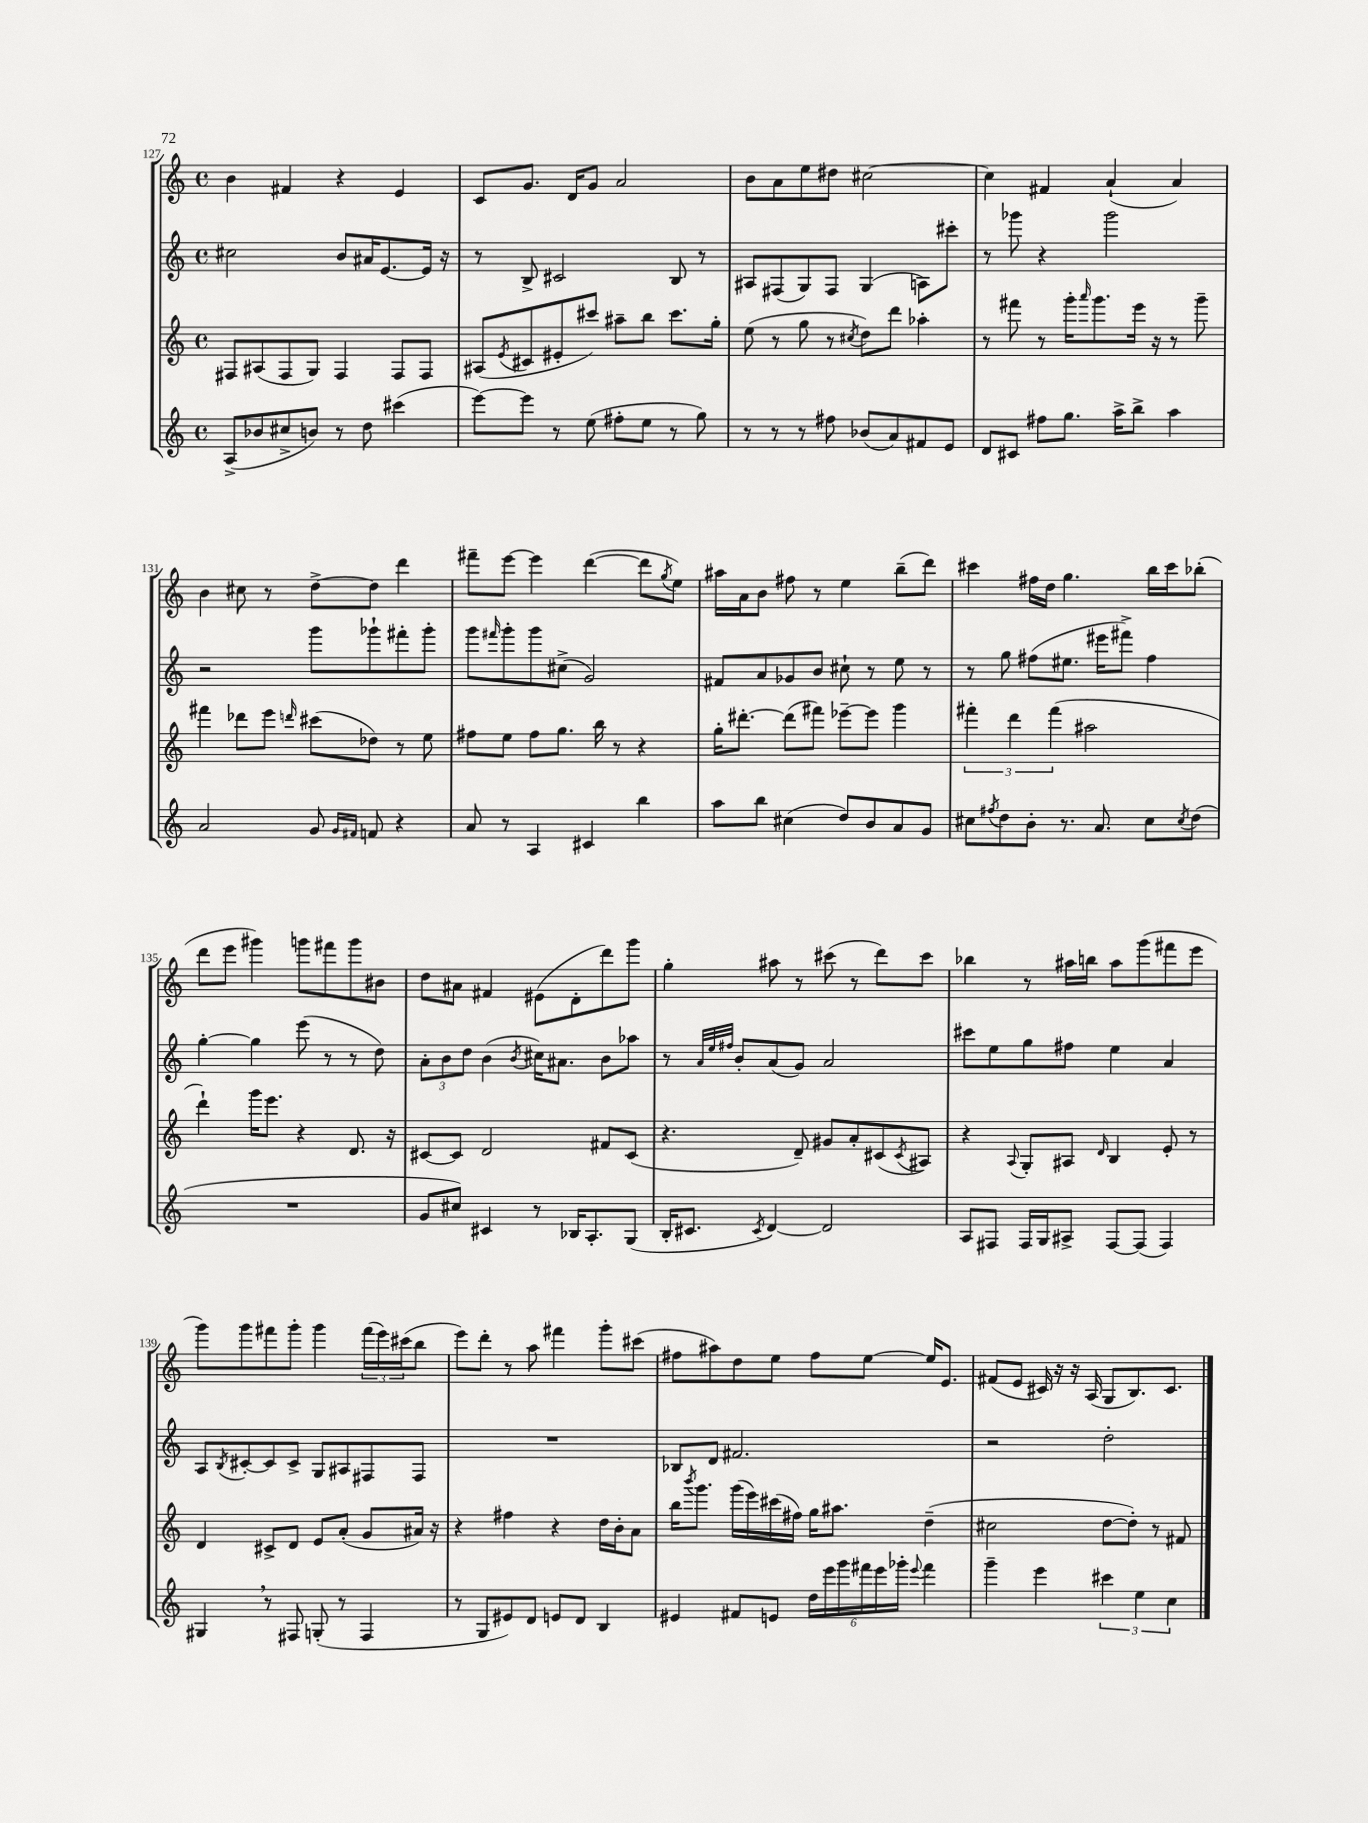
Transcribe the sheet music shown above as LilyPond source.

<<
\new StaffGroup <<
\new Staff = "s0" {
    \clef treble \key c \major \defaultTimeSignature \time 4/4
    b'4 fis'4 r4 e'4 |
    c'8 g'8. d'16 g'8 a'2 |
    b'8 a'8 e''8 dis''8 cis''2~ |
    cis''4 fis'4 a'4-!( a'4) |
    b'4 cis''8 r8 d''8~-> d''8 d'''4 |
    fis'''8-- e'''8~ e'''4 d'''4~( d'''8 \acciaccatura { g''8 } e''8) |
    ais''16 a'16 b'8 fis''8 r8 e''4 b''8--( d'''8) |
    cis'''4 fis''16 d''16 g''4. b''16 cis'''16 bes''8-.( |
    d'''8 e'''8 gis'''4) g'''8 fis'''8 g'''8 bis'8 |
    d''8 ais'8 fis'4 eis'8( d'8-. d'''8) g'''8 |
    g''4-. ais''8 r8 cis'''8( r8 d'''8) cis'''8 |
    bes''4 r8 ais''16 b''16 ais''8 g'''8( fis'''8 e'''8 |
    g'''8) g'''8 fis'''8 g'''8-. g'''4 \tuplet 3/2 { fis'''16( e'''16) cis'''16( } b''8 |
    e'''8) d'''8-. r8 a''8 fis'''4 g'''8-. cis'''8( |
    fis''8 ais''8) d''8 e''8 fis''8 e''8~ e''16 e'8. |
    fis'8( e'8 cis'16) r16 r16 a16( g8 b8.) cis'8. \bar "|." |
}
\new Staff = "s1" {
    \clef treble \key c \major \defaultTimeSignature \time 4/4
    cis''2 b'8 ais'16 e'8.~ e'16 r16 |
    r8 b8-> cis'2 b8 r8 |
    ais8 fis8( g8) fis8 g4( a8) cis'''8-. |
    r8 ges'''8 r4 ges'''2 |
    r2 g'''8 ges'''8-! fis'''8-. ges'''8-. |
    g'''8 \grace { fis'''16 } g'''8-. g'''8 cis''8->( g'2) |
    fis'8 a'8 ges'8 b'8 cis''8-! r8 e''8 r8 |
    r8 g''8 fis''8( eis''8. eis'''16 fis'''8->) fis''4 |
    g''4~-. g''4 e'''8( r8 r8 d''8) |
    \tuplet 3/2 { a'8-. b'8 d''8 } b'4( \acciaccatura { b'8 } cis''16) ais'8. b'8 aes''8 |
    r8 \grace { a'32 e''32 fis''32 } b'8-. a'8( g'8) a'2 |
    cis'''8 e''8 g''8 fis''8 e''4 a'4 |
    a8 \acciaccatura { b8 } cis'8~-. cis'8 cis'8-> g8 ais8 fis8 fis8 |
    R1 |
    bes8 d'8 fis'2. |
    r2 d''2-. \bar "|." |
}
\new Staff = "s2" {
    \clef treble \key c \major \defaultTimeSignature \time 4/4
    fis8 ais8( fis8 g8) fis4 fis8 fis8 |
    ais8( \acciaccatura { e'8 } cis'8 eis'8-. cis'''8) ais''8-- b''8 cis'''8. g''16-. |
    e''8( r8 g''8 r8 \acciaccatura { cis''8 } d''8) d'''8 aes''4-. |
    r8 fis'''8 r8 g'''16-. \grace { a'''16 } g'''8. e'''16 r16 r8 g'''8-- |
    fis'''4 des'''8 e'''8 \grace { d'''16 } cis'''8( des''8) r8 e''8 |
    fis''8 e''8 fis''8 g''8. b''16 r8 r4 |
    g''16-. dis'''8.~-. dis'''8( fis'''8) ees'''8~-- ees'''8 g'''4 |
    \tuplet 3/2 { fis'''4-. d'''4 fis'''4( } ais''2 |
    d'''4-!) g'''16 e'''8. r4 d'8. r16 |
    cis'8~ cis'8 d'2 fis'8 cis'8( |
    r4. d'8--) gis'8 a'8-. cis'8( \acciaccatura { cis'8 } ais8) |
    r4 \appoggiatura { a8 } g8-. ais8 \grace { d'16 } b4 e'8-. r8 |
    d'4 cis'8-> d'8 e'8 a'8-.( g'8 ais'16) r16 |
    r4 fis''4 r4 d''16 b'16-. a'8 |
    b''16 \acciaccatura { b'''8 } g'''8. g'''16( e'''16) cis'''16( fis''16) g''16 ais''8. d''4--( |
    cis''2 d''8~ d''8-.) r8 fis'8 \bar "|." |
}
\new Staff = "s3" {
    \clef treble \key c \major \defaultTimeSignature \time 4/4
    a8->( bes'8 cis''8-> b'8) r8 d''8 cis'''4( |
    e'''8~) e'''8 r8 e''8( fis''8-. e''8 r8 g''8) |
    r8 r8 r8 fis''8 bes'8( a'8) fis'8 e'8 |
    d'8 cis'8 fis''8 g''8. a''16-> b''8-> a''4 |
    a'2 g'8 \grace { g'16 fis'16 } f'8 r4 |
    a'8 r8 a4 cis'4 b''4 |
    a''8 b''8 cis''4( d''8) b'8 a'8 g'8 |
    cis''8 \acciaccatura { fis''8 } d''8 b'8-. r8. a'8. cis''8 \acciaccatura { cis''8 } d''8( |
    R1 |
    g'8 cis''8) cis'4 r8 bes16 a8.-. g8( |
    b16-. cis'8. \acciaccatura { cis'8 } d'4~) d'2 |
    a8 fis8 fis16 g16 ais8-> fis8~ fis8( fis4) |
    gis4 \breathe r8 fis8 g8-.( r8 fis4 |
    r8 g8 eis'8) d'8 e'8 d'8 b4 |
    eis'4 fis'8 e'8 \tuplet 6/4 { d''16 e'''16 g'''16 fis'''16 e'''16 ges'''16-. } \appoggiatura { e'''8 } fis'''4 |
    g'''4-- e'''4 \tuplet 3/2 { cis'''4 e''4 c''4 } \bar "|." |
}
>>
>>
\layout { \context { \Score currentBarNumber = #127 } }
